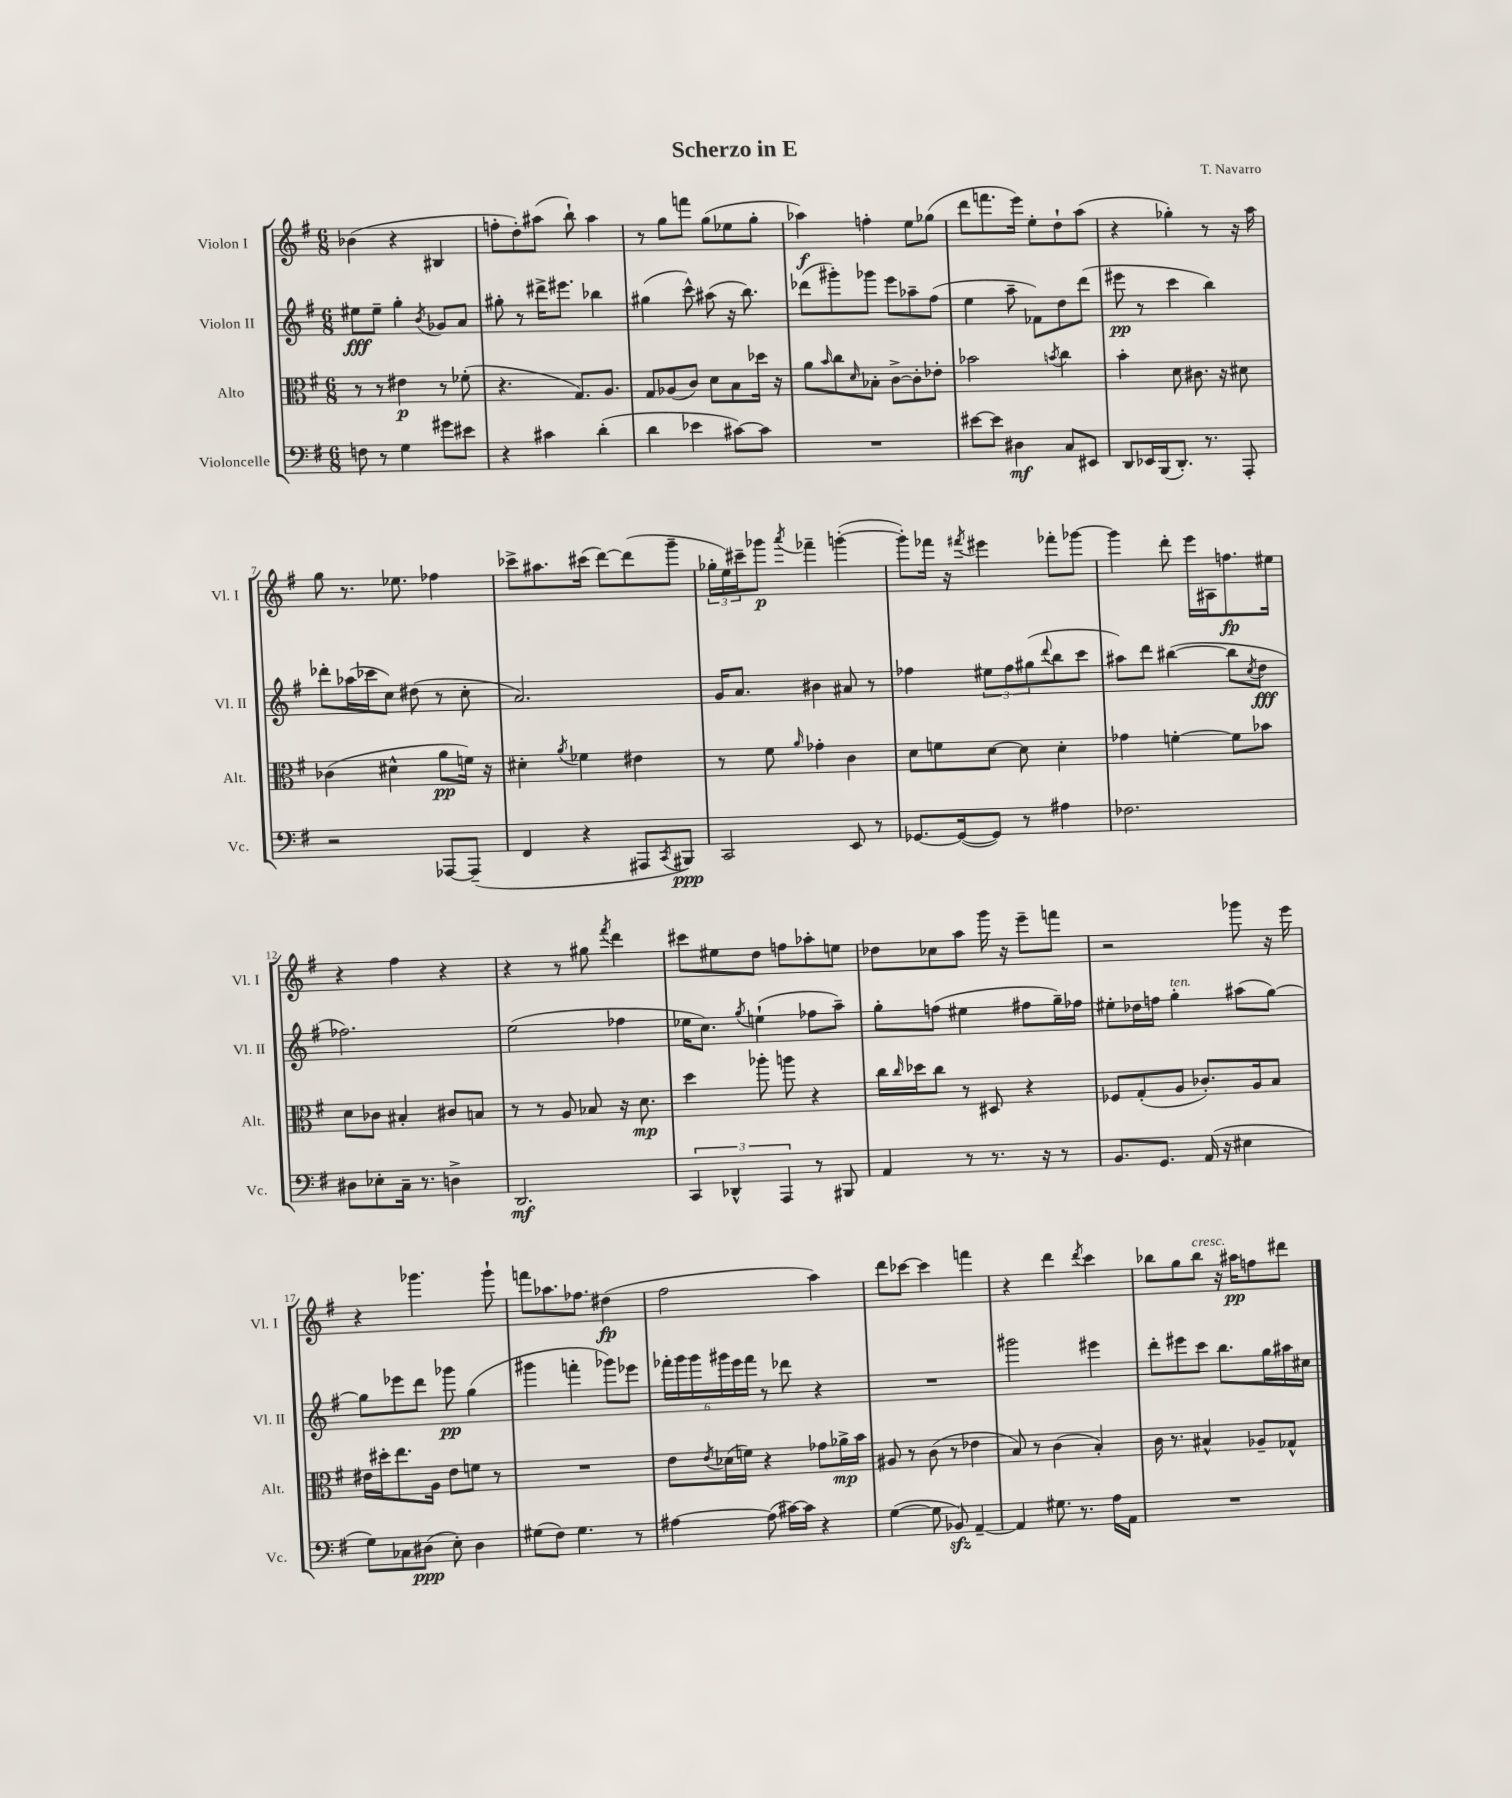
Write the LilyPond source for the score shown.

\header { title = "Scherzo in E" composer = "T. Navarro" }
<<
\new StaffGroup <<
\new Staff = "s0" \with { instrumentName = "Violon I" shortInstrumentName = "Vl. I" } {
    \clef treble \key g \major \numericTimeSignature \time 6/8
    bes'4( r4 bis4 |
    f''8-. d''8-.) ais''8( b''8-!) ais''4 |
    r8 g''8 f'''8 g''8( ees''8 g''8-. |
    aes''4\f) f''4-. e''8 ges''8( |
    d'''8 f'''8. e'''16) e''8-. d''8-! a''8( |
    r4 ges''4-.) r8 r16 a''16 |
    g''8 r8. ees''8. fes''4 |
    ces'''8-> ais''8. cis'''16( d'''8~) d'''8( g'''8-- |
    \tuplet 3/2 { ges''16-. e''16) cis'''16-- } ges'''8\p \acciaccatura { a'''8 } fes'''4-- g'''4~-.( |
    g'''8-.) fes'''16 r16 \acciaccatura { fis'''8 } eis'''4 fes'''8-. ges'''8~ |
    ges'''4 d'''8-. e'''16 ais16 f''8.\fp eis''16 |
    r4 fis''4 r4 |
    r4 r8 gis''8 \acciaccatura { fis'''8 } d'''4 |
    cis'''8 eis''8 d''8 f''8 aes''8-. e''8 |
    des''8 ces''8 a''8 g'''16 r16 e'''8-- f'''8 |
    r2 ges'''8 r16 e'''16 |
    r4 ges'''4. ges'''8-! |
    f'''8 aes''8. fes''8. dis''4\fp( |
    fis''2 a''4) |
    d'''8 ces'''8~ ces'''4 f'''4 |
    r4 d'''4 \acciaccatura { d'''8 } c'''4 |
    bes''8 g''8 bes''8^\markup { \italic "cresc." } r16 ais''16\pp f''8 dis'''8 \bar "|." |
}
\new Staff = "s1" \with { instrumentName = "Violon II" shortInstrumentName = "Vl. II" } {
    \clef treble \key g \major \numericTimeSignature \time 6/8
    eis''8\fff eis''8-- g''4-. \acciaccatura { b'8 } ges'8 a'8 |
    gis''8-. r8 dis'''16-> eis'''8. bes''4 |
    gis''4( c'''8-^) ais''8( r16 b''8.) |
    des'''8( gis'''8-.) ges'''8 e'''8 aes''8-- fis''8( |
    e''4 a''8-- fes'8) d''8 d'''8( |
    eis'''8\pp r8 c'''4 b''4) |
    des'''8-. aes''16( ces'''16 c''8) dis''8( r8 c''8-. |
    a'2.) |
    g'16 a'8. bis'4 ais'8 r8 |
    fes''4 \tuplet 3/2 { eis''8 fes''8 gis''8( } \appoggiatura { d'''8 } b''8 c'''8 |
    ais''8) d'''8 bis''4~( bis''8 \acciaccatura { c''8 } d''8\fff |
    fes''2.) |
    e''2( fes''4 |
    ees''16 c''8.) \acciaccatura { g''8 } e''4-!( fes''8 a''8--) |
    g''8-. f''8( eis''4 fis''8 g''16--) fes''16 |
    eis''8-. des''16 f''16 g''4-.^\markup { \italic "ten." } ais''8( g''8~) |
    g''8 ees'''8 d'''8 ges'''8\pp g''4( |
    gis'''4 f'''4-. ges'''8) ees'''8 |
    \tuplet 6/4 { fes'''16-. g'''16 g'''16 gis'''16 e'''16 fes'''16 } r8 des'''8 r4 |
    R2. |
    gis'''2 eis'''4 |
    d'''8-. eis'''8 c'''8 b''8. g''16 ais''16 cis''16 \bar "|." |
}
\new Staff = "s2" \with { instrumentName = "Alto" shortInstrumentName = "Alt." } {
    \clef alto \key g \major \numericTimeSignature \time 6/8
    r8 r8 eis'4\p r8 fes'8-.( |
    r4. g8.) a8. |
    g8 aes8( c'8) d'8 b8 des''16 r16 |
    a'8 \grace { b'16 } c''8 \grace { d'16 } bes8-. c'8~-> c'8-. ees'8-. |
    bes'2 \acciaccatura { b'8 } c''4 |
    b'4-. d'8 cis'8. r16 dis'8 |
    ces'4( dis'4-^ a'8\pp f'16) r16 |
    dis'4-. \acciaccatura { a'8 } fes'4 eis'4 |
    r8 fis'8 \grace { a'16 } ges'4-. c'4 |
    d'8 f'8 d'8~ d'8 d'4-. |
    ges'4 f'4~-. f'8 bes'8 |
    d'8 ces'8 bis4-. cis'8 b8 |
    r8 r8 a8 bes8 r16 d'8.\mp |
    d''4 aes''8-. a''8 r4 |
    c''16 \grace { c''16 } des''16 c''8 r8 dis8 r4 |
    fes8 g8-.( a8 ces'8.-.) a16 b8 |
    eis'16 dis''16-. e''8. a16 eis'8 f'8 r8 |
    R2. |
    e'8 \acciaccatura { e'8 } des'16( f'16) r4 ges'8 aes'16->\mp b'16 |
    ais8 r8 c'8( r8 ees'4 |
    b8) r8 c'4( b4-.) |
    c'16 r8. bis4-^ aes8-- ges8-^ \bar "|." |
}
\new Staff = "s3" \with { instrumentName = "Violoncelle" shortInstrumentName = "Vc." } {
    \clef bass \key g \major \numericTimeSignature \time 6/8
    f8 r8 g4 gis'8 eis'8 |
    r4 cis'4 d'4-.( |
    d'4 ees'4 cis'8~) cis'8 |
    R2. |
    eis'8~ eis'8 dis4\mf c8 eis,8 |
    d,8 ees,16 b,,16( d,8.-.) r8. a,,8-. |
    r2 aes,,8~ aes,,8--( |
    fis,4 r4 ais,,8 \acciaccatura { c,8 } bis,,8\ppp) |
    c,2 e,8 r8 |
    ges,8.~ ges,16~( ges,8) r8 ais4 |
    fes2. |
    dis8 ees8-. c16-- r8. d4-> |
    d,2.\mf |
    \tuplet 3/2 { c,4 des,4-^ a,,4 } r8 bis,,8 |
    a,4 r8 r8. r16 r8 |
    b,8. g,8. a,16( r16 eis4 |
    g8) ces8 dis8\ppp( e8-.) dis4 |
    gis8( fis8) gis4. r8 |
    ais4~ ais8( cis'16~) cis'16 r4 |
    g4~( g8 bes,8\sfz) a,4~-- |
    a,4 gis8. r8. a16 a,16 |
    R2. \bar "|." |
}
>>
>>
